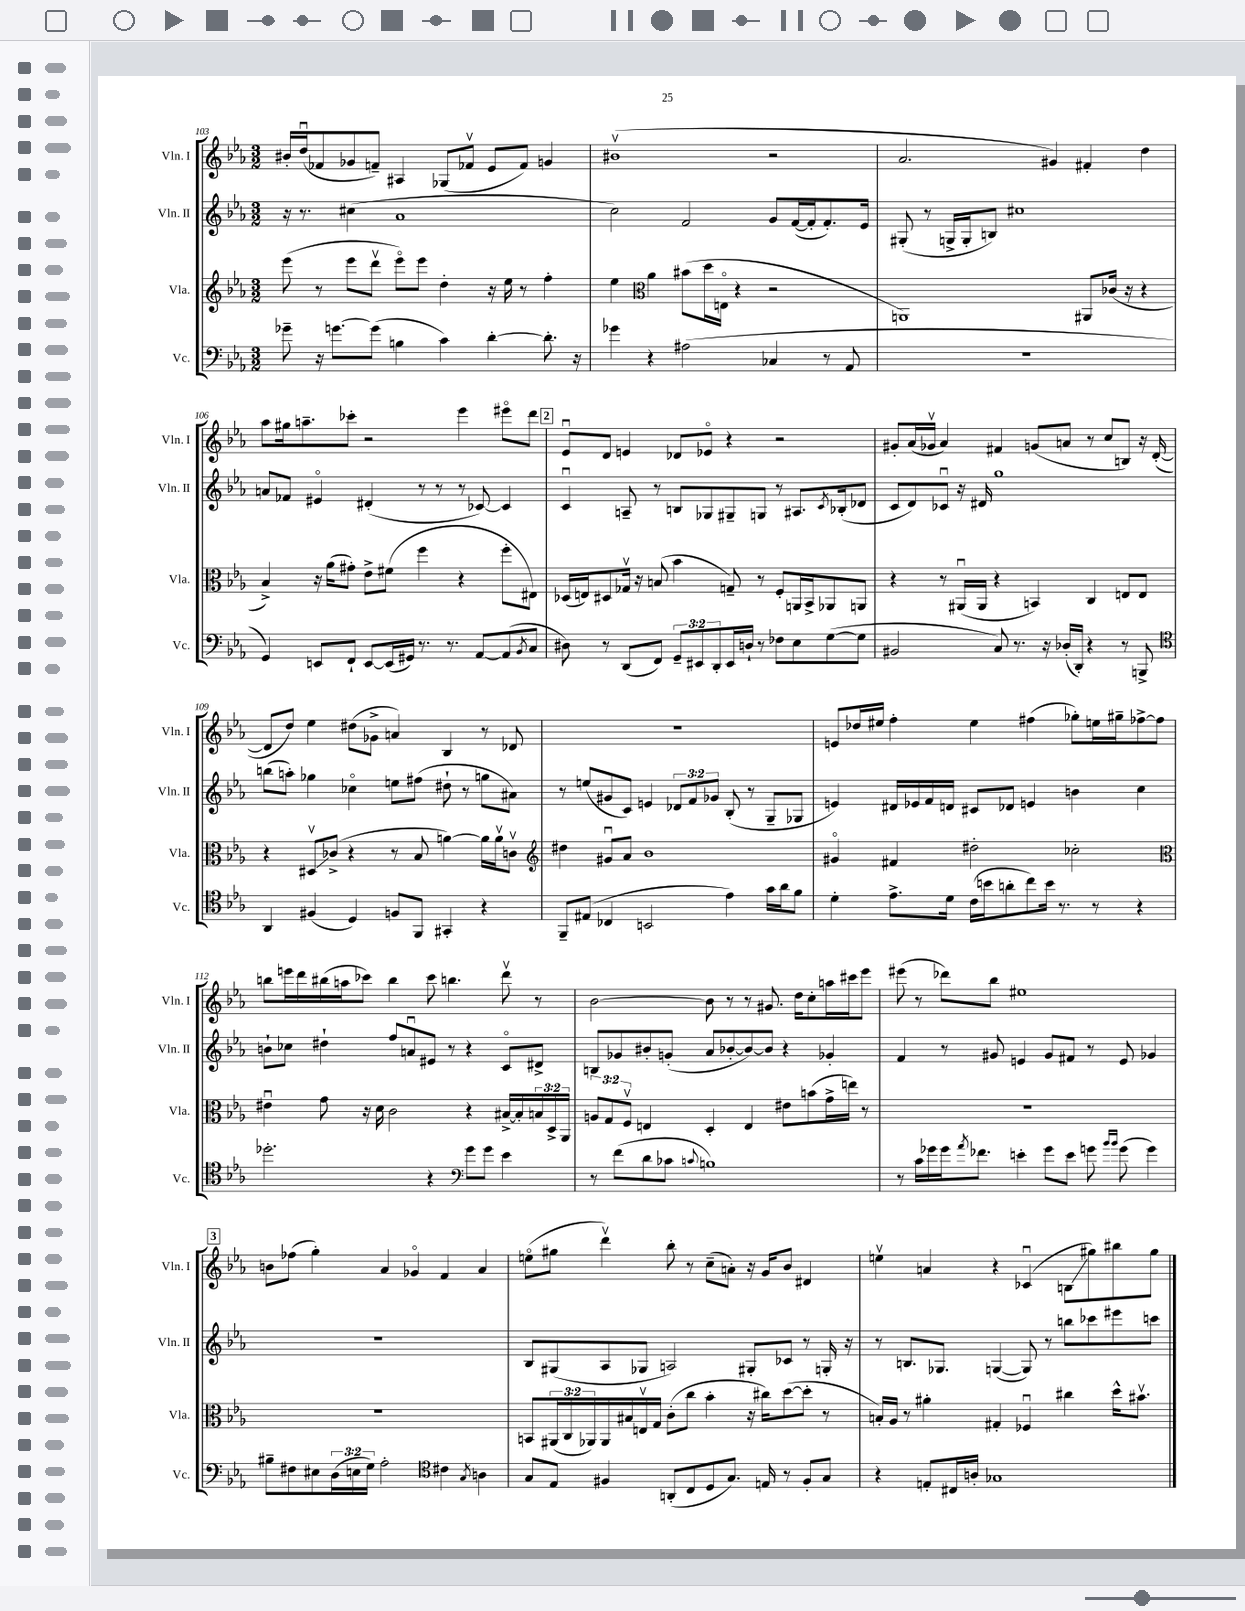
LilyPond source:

<<
\new StaffGroup <<
\new Staff = "s0" \with { instrumentName = "Vln. I" shortInstrumentName = "Vln. I" } {
    \clef treble \key ees \major \numericTimeSignature \time 3/2
    bis'16-. d''16\downbow( fes'8 ges'8 f'8--) ais4 ges8( fes'8\upbow ees'8 fes'8) g'4 |
    bis'1\upbow( r2 |
    aes'2. gis'4) fis'4-. d''4 |
    aes''8 gis''16 a''8.-- ces'''8-. r2 ees'''4 eis'''8\flageolet d'''8 |
    \mark \markup { \box "2" } ees'8\downbow d'8 e'4 des'8 ees'8\flageolet r4 r2 |
    gis'8-. aes'16( ges'16\upbow aes'4) fis'4 g'8( a'8 r8 c''8 b8) r16 d'16~-.( |
    d'8 d''8) ees''4 dis''8( ges'8-> a'4) bes4 r8 des'8 |
    R1. |
    e'8 des''16 eis''16 f''4-. eis''4 fis''4( ges''8-.) e''16 gis''16-- fes''8~-> fes''8 |
    b''8 e'''16 d'''16 bis''16( a''16 ces'''8) bis''4 ces'''8 b''4. d'''8\upbow r8 |
    bes'2~ bes'8 r8 r8 gis'8. d''16 c''8-. a''16 cis'''16 ees'''8 |
    eis'''8( r8 des'''8) bes''8 eis''1 |
    \mark \markup { \box "3" } b'8 fes''8( g''4-.) aes'4 ges'4\flageolet f'4 aes'4 |
    e''8\flageolet( gis''8 d'''4\upbow) bes''8-. r8 c''8--( a'8-.) r16 g'16 bes'8 dis'4 |
    e''4\upbow a'4 r4 ces'4\downbow( b8\glissando gis''8) bis''8 gis''8 \bar "|." |
}
\new Staff = "s1" \with { instrumentName = "Vln. II" shortInstrumentName = "Vln. II" } {
    \clef treble \key ees \major \numericTimeSignature \time 3/2 \override Staff.TupletNumber.text = #tuplet-number::calc-fraction-text
    r16 r8. cis''4( aes'1 |
    c''2) f'2 g'8 f'16~( f'16-. f'8.-.) ees'16 |
    gis8-.( r8 g16-> g16-. b8) cis''1 |
    a'8 fes'8 eis'4\flageolet dis'4-.( r8 r8 r8 ces'8~) ces'4 |
    \mark \markup { \box "2" } c'4\downbow a8-- r8 b8 ges8 gis8-- g8 r8 ais8. \acciaccatura { c'8 } bes16-.( des'8 |
    c'8 d'8) ces'8\downbow r16 dis'16 g''1 |
    b''8( a''8-.) ges''4 ces''4\flageolet e''8 fis''8( dis''8-! r8 g''8 ais'8) |
    r8 e''8( gis'8 c'8) e'4 \tuplet 3/2 { des'8 f'8 ges'8 } bes8-.( r8 g8-- ges8 |
    e'4) dis'16 ees'16 f'16 d'16 cis'8 des'8 e'4 b'4 c''4 |
    b'8-! ces''8 dis''4-! f''8 a'8\downbow eis'8 r8 r4 c'8\flageolet dis'8-> |
    b8 ges'8 bis'8-. g'8-.( aes'8 bes'8~-. bes'8~) bes'8 r4 ges'4-. |
    f'4 r8 gis'8 e'4 gis'8 fis'8 r8 e'8 ges'4 |
    \mark \markup { \box "3" } R1. |
    bes8 gis8( aes8 ges8 a2) gis8-. ces'8 r8 g16-. r16 |
    r8 b8. ges8. g4~( g8) r8 b''8 ces'''8 eis'''8 c'''8 \bar "|." |
}
\new Staff = "s2" \with { instrumentName = "Vla." shortInstrumentName = "Vla." } {
    \clef treble \key ees \major \numericTimeSignature \time 3/2 \override Staff.TupletNumber.text = #tuplet-number::calc-fraction-text
    ees'''8( r8 ees'''8 d'''8\upbow ees'''8\flageolet) ees'''8 d''4-. r16 ees''16 r8 f''4-. |
    ees''4 \clef alto aes'4 bis'8( d''16 e16\flageolet r4 r2 |
    a,1) ais,8 ces'16( r16 r4 |
    bes4->) r16 aes'16( gis'8-.) ees'8-> fis'8( f''4 r4 f''8-. eis8) |
    \mark \markup { \box "2" } des16( e16) dis8 ges16\upbow r16 b8( bes'4 g8--) r8 f8-. a,16 bes,16-> aes,8 a,8 |
    r4 r8 ais,16\downbow( ais,16 r4 b,4) c4 e8 e8 |
    r4 dis8\upbow\glissando ces'8->( r4 r8 bes8 a'4~) a'16 a'16\upbow c'8\upbow |
    \clef treble dis''4 gis'8\downbow aes'8 bes'1 |
    gis'4\flageolet fis'4 dis''2-. ces''2-. |
    \clef alto eis'4\downbow g'8 r16 d'16 c'2 r4 bis16~-> bis16-. \tuplet 3/2 { b16 d16-> aes,16 } |
    \tuplet 3/2 { a8 g8 f8\upbow } e4 d4-. e4 eis'8 b'8( g'16-> e''16) r8 |
    R1. |
    \mark \markup { \box "3" } R1. |
    b,8 \tuplet 3/2 { ais,16( c16 aes,16) } aes,16 bis16 e16\upbow g16 c'8-.( c''8 bes'4-. r16 cis''16) d''8~( d''8-. r8 |
    b16-.) aes16 r8 ais'4-. gis4-. fes4\downbow cis''4 d''16-^ bis'8.\upbow \bar "|." |
}
\new Staff = "s3" \with { instrumentName = "Vc." shortInstrumentName = "Vc." } {
    \clef bass \key ees \major \numericTimeSignature \time 3/2 \override Staff.TupletNumber.text = #tuplet-number::calc-fraction-text
    ges'8-- r16 g'8.~ g'8( b4 c'4) d'4~-. d'8.-. r16 |
    ges'4 r4 ais2( ces4 r8 aes,8 |
    R1. |
    g,4) e,8 f,8-! e,8~ e,16( gis,16) r8. r8. aes,8~ aes,8( \acciaccatura { bes,8 } c8 |
    \mark \markup { \box "2" } dis8) r8 d,8( f,8) \tuplet 3/2 { g,8-- eis,8 d,8-. } eis,16 d16-! r8 fes8 ees8 g8~( g8 |
    bis,2 c8) r8. r16 des16-.( d,16-.) r4 r8 b,,8-> |
    \clef tenor aes,4 fis4( d4) f8 f,8 gis,4-. r4 |
    f,8-- eis8( ces4 b,2 ees'4) g'16 aes'16 f'8 |
    d'4-. ees'8.-> d'16 c'16( b'16 a'8-. c''8) b'16 r8. r8 r4 |
    des''2.-. r4 \clef bass g'8 g'8 ees'4 |
    r8 f'8( d'8 ces'8 \appoggiatura { c'8 } b1) |
    r8 c'16 ges'16 ges'16 \acciaccatura { aes'8 } fes'8. e'4-. ges'8 e'8 g'8 \grace { bes'16 bes'16 } g'8( g'4) |
    \mark \markup { \box "3" } bis8-- fis8 eis8 \tuplet 3/2 { d16( e16 g16) } aes2-. \clef tenor cis'4 \acciaccatura { g8 } a4 |
    g8 ees8 fis4 a,8-.( c8 d8 g8.) e16 r8 fis8-. g8 |
    r4 e8-. cis16 a16-. ges1 \bar "|." |
}
>>
>>
\layout { \context { \Score currentBarNumber = #103 } }
